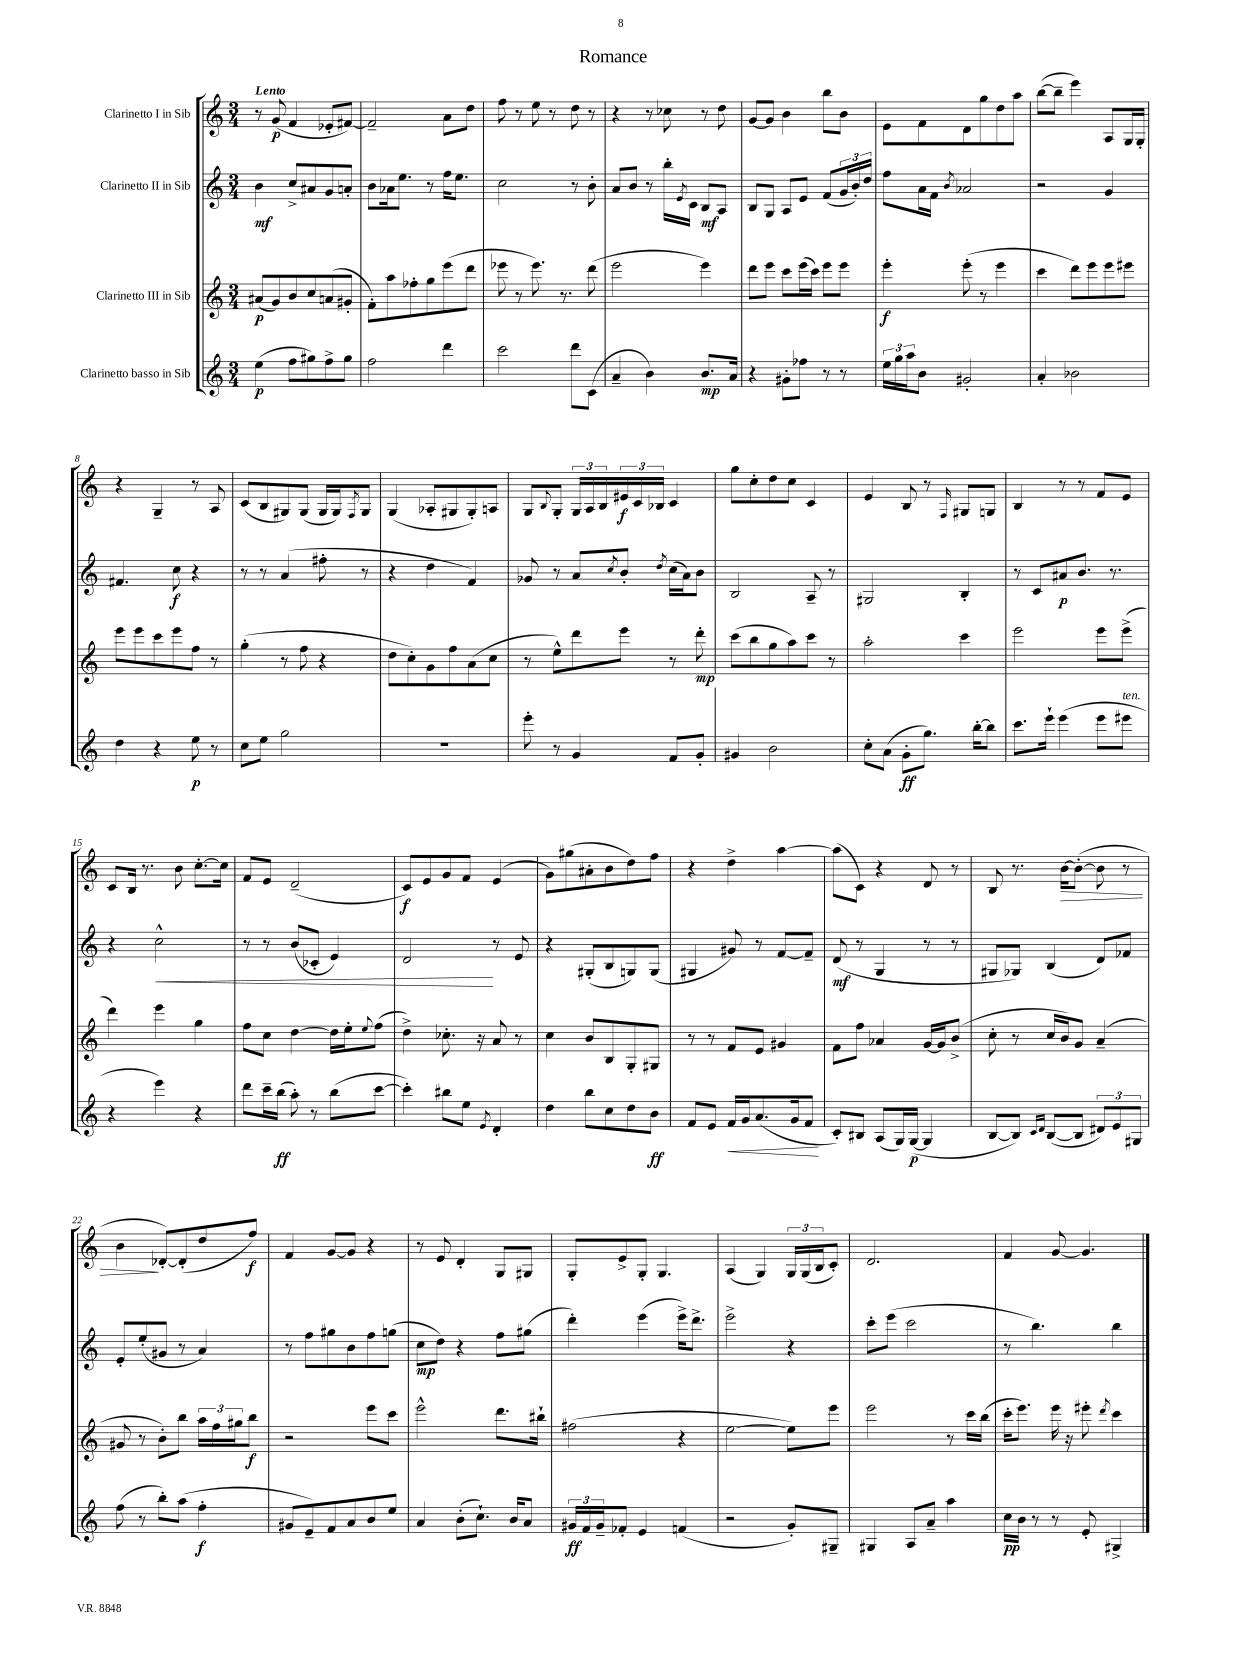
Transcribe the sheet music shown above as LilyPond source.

\header { title = "Romance" }
<<
\new StaffGroup <<
\new Staff = "s0" \with { instrumentName = "Clarinetto I in Sib" } {
    \clef treble \key c \major \numericTimeSignature \time 3/4 \tempo "Lento"
    r8 g'8\p( f'4 ees'8-. fis'8~) |
    fis'2-- a'8 d''8 |
    f''8 r8 e''8 r8 d''8 r8 |
    r4 r8 ces''8 r8 d''8 |
    g'8~ g'8 b'4 b''8 b'8 |
    e'8 f'8 d'8 g''8 d''8 a''8 |
    b''8~( b''8-- e'''4) a8 g16 g16-. |
    r4 g4-- r8 a8 |
    c'8( b8 gis8) gis8( gis16 gis16) \acciaccatura { f8 } gis8 |
    g4( aes8-. gis8 gis8-.) a8 |
    g8 \appoggiatura { b8 } g8-. \tuplet 3/2 { g16 a16 b16 } \tuplet 3/2 { eis'16\f c'16 bes16 } c'4 |
    g''8 c''8-. d''8 c''8 c'4 |
    e'4 b8 r8 \grace { f16 } gis8 g8 |
    b4 r8 r8 f'8 e'8 |
    c'8 b16 r8. b'8 c''8.~-. c''16 |
    f'8 e'8 d'2--( |
    c'8\f) e'8 g'8 f'8 e'4( |
    g'8) gis''8( ais'8-. b'8 d''8) f''8 |
    r4 d''4-> a''4~ |
    a''8( c'8) r4 d'8 r8 |
    b8 r8. b'16~\> b'8~-.( b'8 r8 |
    b'4\! des'8~-.) des'8-.( d''8 f''8\f) |
    f'4 g'8~ g'8 r4 |
    r8 e'8 d'4-. g8 gis8 |
    g8-. e'8-> g8-. g4. |
    a4( g4) \tuplet 3/2 { g16 g16( b16 } c'8-.) |
    d'2. |
    f'4 g'8~ g'4. \bar "|." |
}
\new Staff = "s1" \with { instrumentName = "Clarinetto II in Sib" } {
    \clef treble \key c \major \numericTimeSignature \time 3/4
    b'4\mf c''8-> ais'8 g'8 a'8-. |
    b'8 aes'16 e''8. r8 f''16 e''8. |
    c''2 r8 b'8-. |
    a'8 b'8 r8 b''16-. \acciaccatura { e'8 } c'16 b8\mf a8 |
    b8 g8 a8 e'8 f'8( \tuplet 3/2 { g'16 b'16-.) d''16 } |
    f''8 a'16 f'16 \acciaccatura { b'8 } aes'2 |
    r2 g'4 |
    fis'4. c''8\f r4 |
    r8 r8 a'4( fis''8-. r8 |
    r4 d''4 f'4) |
    ges'8 r8 a'8 \acciaccatura { c''8 } b'8-. \acciaccatura { d''8 } c''16( a'16) b'8 |
    b2 a8-- r8 |
    gis2 b4-. |
    r8 c'8 ais'8\p b'8. r8. |
    r4 c''2-^\< |
    r8 r8 b'8( ces'8-. e'4) |
    d'2\! r8 e'8 |
    r4 gis8-.( b8 g8) g8( |
    gis4 gis'8) r8 f'8~ f'8-- |
    d'8\mf( r8 g4 r8 r8 |
    gis8 ges8) b4( d'8) fes'8 |
    e'8-. e''8-.( gis'8 r8 a'4) |
    r8 f''8 gis''8 b'8 f''8 g''8( |
    c''8\mp d''8) r4 f''8 gis''8( |
    d'''4-.) e'''4( e'''16->) d'''8.-> |
    e'''2-> r4 |
    c'''8-. e'''8( c'''2 |
    r8 b''4.) b''4 \bar "|." |
}
\new Staff = "s2" \with { instrumentName = "Clarinetto III in Sib" } {
    \clef treble \key c \major \numericTimeSignature \time 3/4
    ais'8\p( g'8) b'8 c''8 a'8( gis'8-. |
    f'8-.) a''8 fes''8-. g''8 e'''8( d'''8 |
    ees'''8 r8 ees'''8.) r8. d'''8( |
    e'''2 e'''4) |
    d'''8 e'''8 c'''8 e'''16( c'''16) e'''8 e'''8 |
    e'''4-.\f e'''8-.( r8 e'''4 |
    c'''4 d'''8) e'''8 e'''8 eis'''8 |
    e'''8 e'''8 c'''8 e'''8 f''8 r8 |
    g''4-.( r8 f''8 r4 |
    d''8 c''8-.) g'8 f''8 a'8( c''8 |
    r8 e''8-^) d'''8 e'''8 r8 d'''8-.\mp |
    c'''8( b''8 g''8 a''8) c'''8 r8 |
    a''2-. c'''4 |
    e'''2 e'''8 e'''8->( |
    d'''4) e'''4 g''4 |
    f''8 c''8 d''4~ d''16 e''16-. \appoggiatura { e''8 } f''8( |
    d''4->) ces''8.-. r16 a'8 r8 |
    c''4 b'8 b8 g8-. gis8 |
    r8 r8 f'8 e'8 gis'4 |
    f'8 f''8 aes'4 g'16~ g'16 b'8->( |
    c''8-. r8 c''16 b'16) g'8 a'4--( |
    gis'8 r8 b'8-.) b''8 \tuplet 3/2 { a''16 f''16 gis''16 } b''8\f |
    r2 e'''8 c'''8 |
    e'''2-^ d'''8. bis''16-! |
    fis''2( r4 |
    e''2~ e''8) e'''8 |
    e'''2 r8 c'''16 b''16( |
    c'''16-. e'''8.) e'''16 r16 eis'''8-. \acciaccatura { d'''8 } c'''4 \bar "|." |
}
\new Staff = "s3" \with { instrumentName = "Clarinetto basso in Sib" } {
    \clef treble \key c \major \numericTimeSignature \time 3/4
    e''4\p( f''8 gis''8) f''8-> gis''8 |
    f''2 d'''4 |
    c'''2 d'''8 c'8( |
    a'4-- b'4) b'8.\mp a'16 |
    r4 gis'8-. fes''8 r8 r8 |
    \tuplet 3/2 { e''16 g''16 a''16 } b'8 gis'2-. |
    a'4-. bes'2 |
    d''4 r4 e''8\p r8 |
    c''8 e''8 g''2 |
    R2. |
    e'''8-. r8 g'4 f'8 g'8-. |
    gis'4 b'2 |
    c''8-. a'8( g'8-.\ff g''8.) b''16~-. b''8 |
    c'''8. e'''16-! e'''4( e'''8 eis'''8^\markup { \italic "ten." } |
    r4 e'''4) r4 |
    d'''8 c'''16-- b''16\ff( a''8-.) r8 b''8( c'''8~ |
    c'''4-.) bis''8 e''8 \acciaccatura { e'8 } d'4-. |
    d''4 b''8 c''8 d''8 b'8\ff |
    f'8 e'8 f'16\< g'16 a'8.( g'16 f'8\! |
    c'8-.) bis8 a8( g16) g16~\p( g4 |
    b8~ b8) \grace { c'16 d'16 } b8~( b8 \tuplet 3/2 { dis'8) e'8 gis8 } |
    f''8( r8 b''8-.) a''8( f''4-.\f |
    gis'8 e'8--) f'8 a'8 b'8 e''8 |
    a'4 b'8-.( c''8.-!) b'16 a'8 |
    \tuplet 3/2 { gis'16\ff f'16 gis'16-- } fes'8-. e'4 f'4( |
    r2 g'8-.) gis8-- |
    gis4 a8 a'8-- a''4 |
    c''16\pp b'16 r8 r8 e'8-. gis4-> \bar "|." |
}
>>
>>
